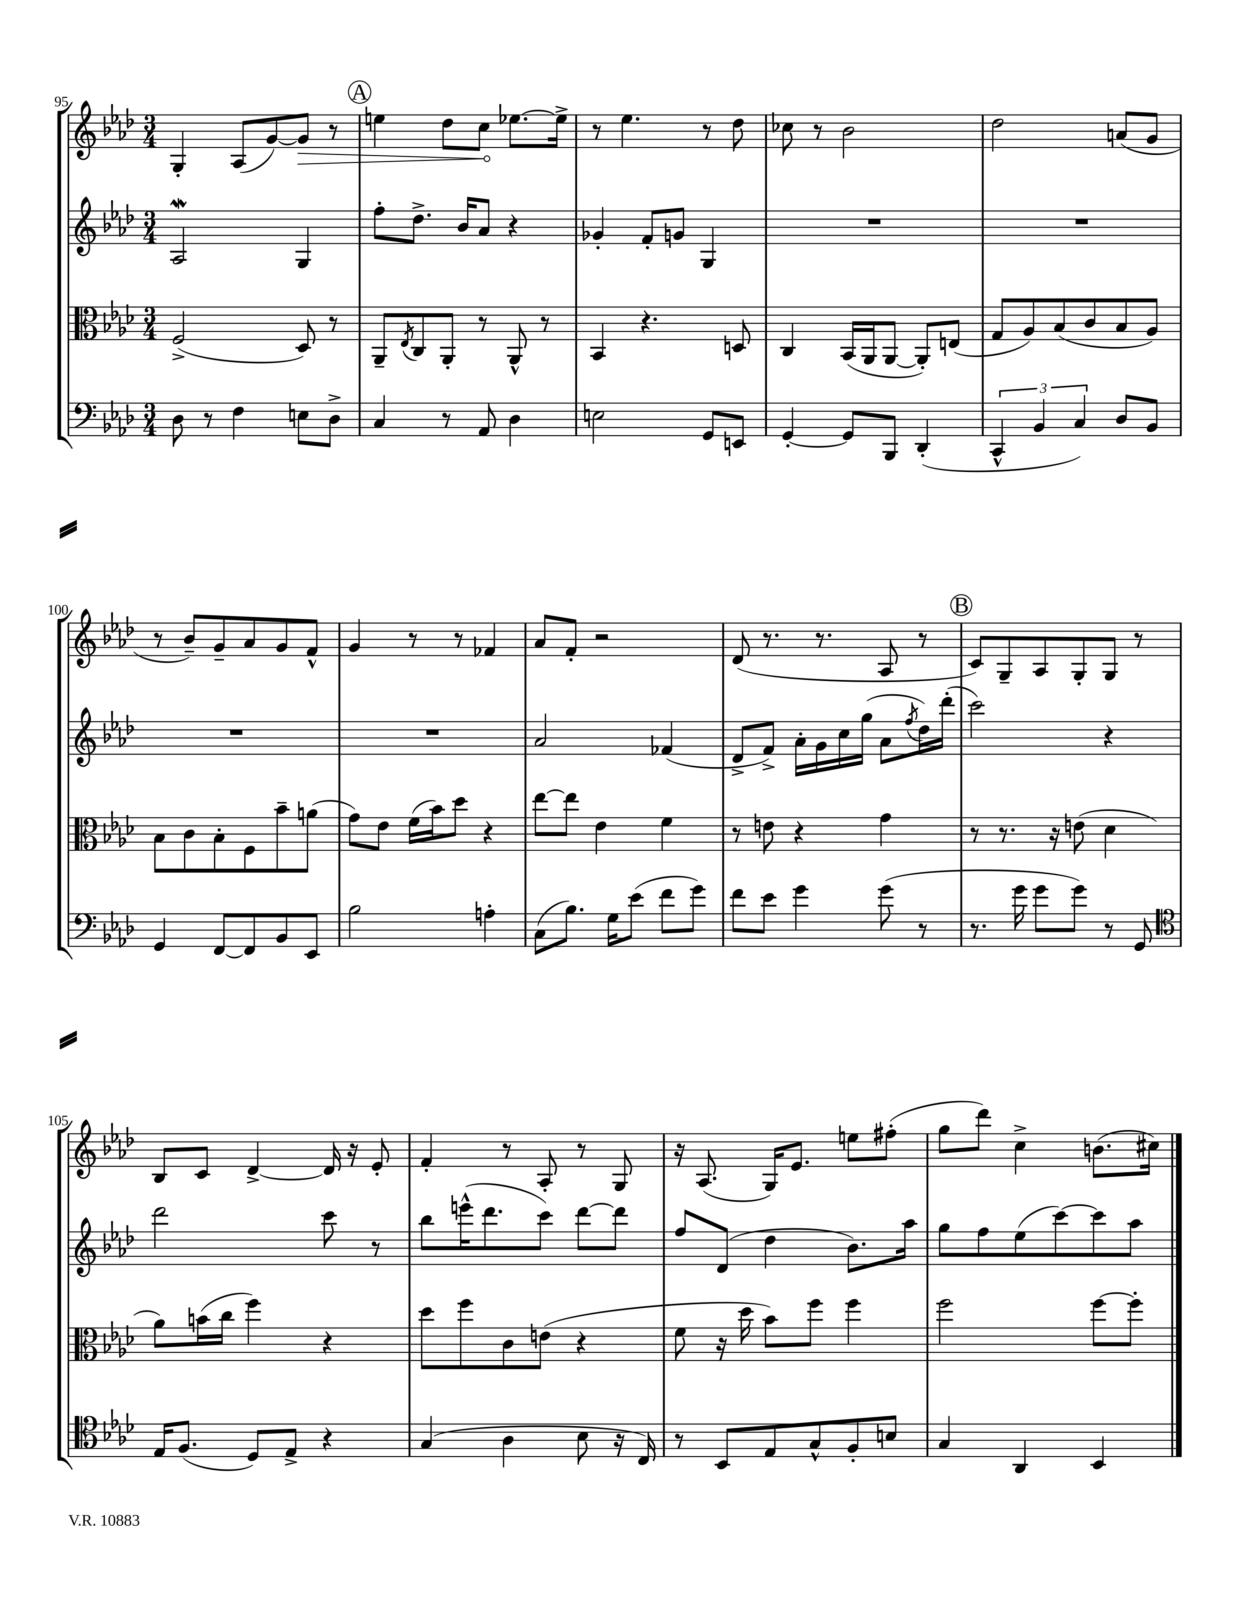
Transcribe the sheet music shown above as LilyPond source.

<<
\new StaffGroup <<
\new Staff = "s0" {
    \clef treble \key aes \major \numericTimeSignature \time 3/4
    g4-. aes8( g'8~) \once \override Hairpin.circled-tip = ##t g'8\> r8 |
    \mark \markup { \circle "A" } e''4 des''8 c''8\! ees''8.~ ees''16-> |
    r8 ees''4. r8 des''8 |
    ces''8 r8 bes'2 |
    des''2 a'8( g'8 |
    r8 bes'8--) g'8-- aes'8 g'8 f'8-^ |
    g'4 r8 r8 fes'4 |
    aes'8 f'8-. r2 |
    des'8( r8. r8. aes8 r8 |
    \mark \markup { \circle "B" } c'8) g8-- aes8 g8-. g8 r8 |
    bes8 c'8 des'4~-> des'16 r16 ees'8-. |
    f'4-. r8 aes8-. r8 g8 |
    r16 aes8.( g16) ees'8. e''8 fis''8-.( |
    g''8 des'''8) c''4-> b'8.( cis''16) \bar "|." |
}
\new Staff = "s1" {
    \clef treble \key aes \major \numericTimeSignature \time 3/4
    aes2\mordent g4 |
    \mark \markup { \circle "A" } f''8-. des''8.-> bes'16 aes'8 r4 |
    ges'4-. f'8-. g'8 g4 |
    R2. |
    R2. |
    R2. |
    R2. |
    aes'2 fes'4( |
    des'8-> f'8->) aes'16-. g'16 c''16 g''16( aes'8 \acciaccatura { f''8 } des''16) des'''16-.( |
    \mark \markup { \circle "B" } c'''2) r4 |
    des'''2 c'''8 r8 |
    bes''8 e'''16-^( des'''8. c'''8) des'''8~ des'''8 |
    f''8 des'8( des''4 bes'8.) aes''16 |
    g''8 f''8 ees''8( c'''8~) c'''8 aes''8 \bar "|." |
}
\new Staff = "s2" {
    \clef alto \key aes \major \numericTimeSignature \time 3/4
    f2->( des8) r8 |
    \mark \markup { \circle "A" } aes,8-- \acciaccatura { ees8 } c8 aes,8-. r8 aes,8-^ r8 |
    bes,4 r4. d8 |
    c4 bes,16( aes,16 aes,8~ aes,8-.) e8( |
    g8 aes8) bes8( c'8 bes8 aes8) |
    bes8 c'8 bes8-. f8 bes'8-- a'8( |
    g'8) ees'8 f'16( bes'16) des''8 r4 |
    ees''8~ ees''8 ees'4 f'4 |
    r8 e'8 r4 g'4 |
    \mark \markup { \circle "B" } r8 r8. r16 e'8( des'4 |
    aes'8) b'16( c''16 f''4) r4 |
    des''8 f''8 c'8 e'8( r4 |
    f'8 r16 des''16 bes'8) f''8 f''4 |
    f''2 f''8~ f''8-. \bar "|." |
}
\new Staff = "s3" {
    \clef bass \key aes \major \numericTimeSignature \time 3/4
    des8 r8 f4 e8 des8-> |
    \mark \markup { \circle "A" } c4 r8 aes,8 des4 |
    e2 g,8 e,8 |
    g,4~-. g,8 bes,,8 des,4-.( |
    \tuplet 3/2 { c,4-^ bes,4 c4) } des8 bes,8 |
    g,4 f,8~ f,8 bes,8 ees,8 |
    bes2 a4-. |
    c8( bes8.) g16 ees'8( f'8 g'8) |
    f'8 ees'8 g'4 g'8( r8 |
    \mark \markup { \circle "B" } r8. g'16 g'8 g'8) r8 g,8 |
    \clef tenor ees16 f8.( des8) ees8-> r4 |
    g4( aes4 bes8 r16 c16) |
    r8 bes,8 ees8 g8-^ f8-. b8 |
    g4 aes,4 bes,4 \bar "|." |
}
>>
>>
\layout { \context { \Score currentBarNumber = #95 } }
